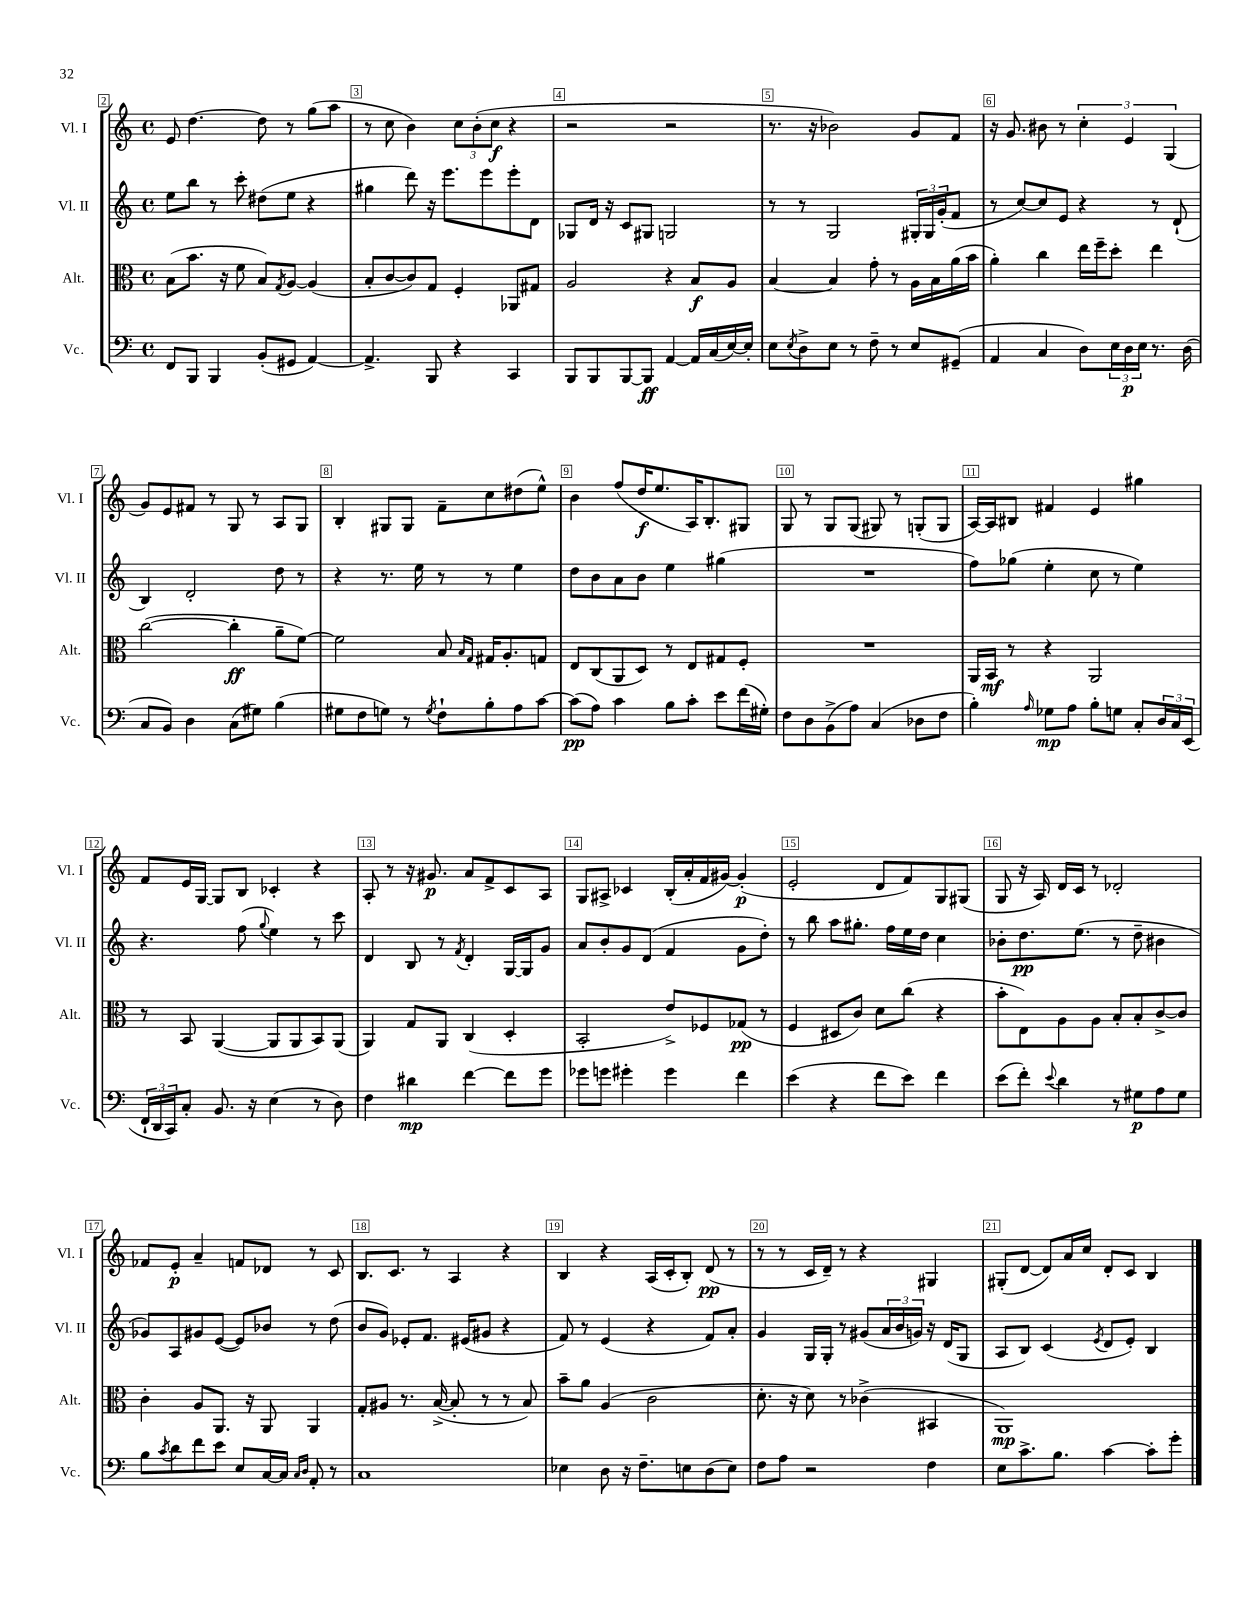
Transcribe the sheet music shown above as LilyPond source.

<<
\new StaffGroup <<
\new Staff = "s0" \with { instrumentName = "Vl. I" shortInstrumentName = "Vl. I" } {
    \clef treble \key c \major \defaultTimeSignature \time 4/4
    e'8 d''4.~ d''8 r8 g''8( a''8 |
    r8 c''8 b'4) \tuplet 3/2 { c''8 b'8-.( c''8\f } r4 |
    r2 r2 |
    r8. r16 bes'2) g'8 f'8 |
    r16 g'8. bis'8 r8 \tuplet 3/2 { c''4-. e'4 g4( } |
    g'8) e'8 fis'8 r8 g8 r8 a8 g8 |
    b4-. gis8 gis8 f'8-- c''8 dis''8( e''8-^) |
    b'4 f''8( d''16\f e''8. a16) b8.-. gis8 |
    g8 r8 g8 g8( gis8) r8 g8-.( g8 |
    a16~) a16 bis8 fis'4 e'4 gis''4 |
    f'8 e'16 g16~ g8 b8 ces'4-. r4 |
    a8-. r8 r16 gis'8.\p a'8 f'8-> c'8 a8 |
    g8 ais8-> ces'4 b16-.( a'16-. f'16 gis'16~) gis'4-.\p( |
    e'2-. d'8 f'8) g8 gis8( |
    g8 r16 a16) d'16 c'16 r8 des'2-. |
    fes'8 e'8-.\p a'4-- f'8 des'8 r8 c'8 |
    b8. c'8. r8 a4 r4 |
    b4 r4 a16( c'16-. b8-.) d'8\pp( r8 |
    r8 r8 c'16 d'16--) r8 r4 gis4 |
    gis8-.( d'8~ d'8) a'16 c''16 d'8-. c'8 b4 \bar "|." |
}
\new Staff = "s1" \with { instrumentName = "Vl. II" shortInstrumentName = "Vl. II" } {
    \clef treble \key c \major \defaultTimeSignature \time 4/4
    e''8 b''8 r8 c'''8-. dis''8( e''8 r4 |
    gis''4 d'''8) r16 e'''8. e'''8 e'''8-. d'8 |
    ges8 d'16 r16 c'8 gis8 g2 |
    r8 r8 g2 \tuplet 3/2 { gis16-. gis16 g'16-.( } f'8 |
    r8 c''8~) c''8 e'8 r4 r8 d'8-!( |
    b4) d'2-. d''8 r8 |
    r4 r8. e''16 r8 r8 e''4 |
    d''8 b'8 a'8 b'8 e''4 gis''4( |
    R1 |
    f''8) ges''8( e''4-. c''8 r8 e''4) |
    r4. f''8( \appoggiatura { g''8 } e''4) r8 c'''8 |
    d'4 b8 r8 \acciaccatura { f'8 } d'4-. g16~ g16 g'8 |
    a'8 b'8-. g'8 d'8( f'4 g'8 d''8-.) |
    r8 b''8 a''8 gis''8.-. f''16 e''16 d''16 c''4 |
    bes'8-. d''8.\pp e''8.( r8 d''8-- bis'4 |
    ges'8) a8 gis'8 e'8~( e'8) bes'8 r8 d''8( |
    b'8 g'8) ees'8-. f'8. eis'16( gis'8 r4 |
    f'8) r8 e'4( r4 f'8) a'8-. |
    g'4 g16 g16-. r8 gis'8( \tuplet 3/2 { a'16 b'16 g'16) } r16 d'16( g8 |
    a8 b8) c'4( \acciaccatura { e'8 } d'8 e'8-.) b4 \bar "|." |
}
\new Staff = "s2" \with { instrumentName = "Alt." shortInstrumentName = "Alt." } {
    \clef alto \key c \major \defaultTimeSignature \time 4/4
    b8( b'8. r16 f'8 b8) \acciaccatura { g8 } a8~ a4( |
    b8-. c'8~ c'8) g8 f4-. aes,8 gis8 |
    a2 r4 b8\f a8 |
    b4~ b4 g'8-. r8 a16 b16 a'16( b'16 |
    a'4-.) c''4 e''16 f''16-- d''8-. e''4 |
    c''2~( c''4-.\ff a'8-- f'8~) |
    f'2 b8 \grace { b16 g16 } gis16 a8.-. g8 |
    e8 c8( a,8 d8) r8 e8 gis8 f8-. |
    R1 |
    a,16 b,16\mf r8 r4 a,2 |
    r8 b,8 a,4~( a,8 a,8 b,8) a,8( |
    a,4) g8 a,8 c4( d4-. |
    b,2-. e'8->) fes8 ges8\pp( r8 |
    f4 dis8 c'8) d'8 c''8( r4 |
    b'8-. e8) a8 a8 b8-. b8-. c'8~-> c'8 |
    c'4-. a8 a,8. r16 a,8 a,4 |
    g8-. ais8 r8. b16~->( b8-. r8 r8 b8) |
    b'8-- a'8 a4( c'2 |
    d'8.-. r16 d'8) r8 ces'4->( bis,4 |
    a,1\mp) \bar "|." |
}
\new Staff = "s3" \with { instrumentName = "Vc." shortInstrumentName = "Vc." } {
    \clef bass \key c \major \defaultTimeSignature \time 4/4
    f,8 b,,8 b,,4 b,8-.( gis,8 a,4~) |
    a,4.-> b,,8 r4 c,4 |
    b,,8 b,,8 b,,8~ b,,8\ff a,4~ a,16 c16( e16~) e16-. |
    e8 \acciaccatura { e8 } d8-> e8 r8 f8-- r8 e8 gis,8--( |
    a,4 c4 d8) \tuplet 3/2 { e16 d16\p e16 } r8. d16( |
    c8 b,8) d4 c8( gis8) b4( |
    gis8 f8 g8) r8 \acciaccatura { g8 } f8-! b8-. a8 c'8~ |
    c'8\pp( a8) c'4 b8 c'8-. e'8 f'16( gis16-.) |
    f8 d8 b,8->( a8) c4( des8 f8 |
    b4-.) \grace { a16 } ges8\mp a8 b8-. g8 c8-. \tuplet 3/2 { d16 c16 e,16( } |
    \tuplet 3/2 { f,16-! d,16 c,16) } c8-. b,8. r16 e4( r8 d8) |
    f4 dis'4\mp f'4~ f'8 g'8 |
    ges'8 g'8 gis'4-. gis'4 f'4 |
    e'4( r4 f'8 e'8) f'4 |
    e'8( f'8-.) \appoggiatura { e'8 } d'4 r8 gis8\p a8 gis8 |
    b8 \acciaccatura { c'8 } d'8 f'8 e'8 e8 c16~ c16 \grace { c16 d16 } a,8-. r8 |
    c1 |
    ees4 d8 r16 f8.-- e8 d8( e8) |
    f8 a8 r2 f4 |
    e8 c'8.-> b8. c'4~ c'8-. g'8-. \bar "|." |
}
>>
>>
\layout { \context { \Score currentBarNumber = #2 \override BarNumber.break-visibility = ##(#f #t #t) barNumberVisibility = #all-bar-numbers-visible \override BarNumber.stencil = #(make-stencil-boxer 0.1 0.3 ly:text-interface::print) } }
